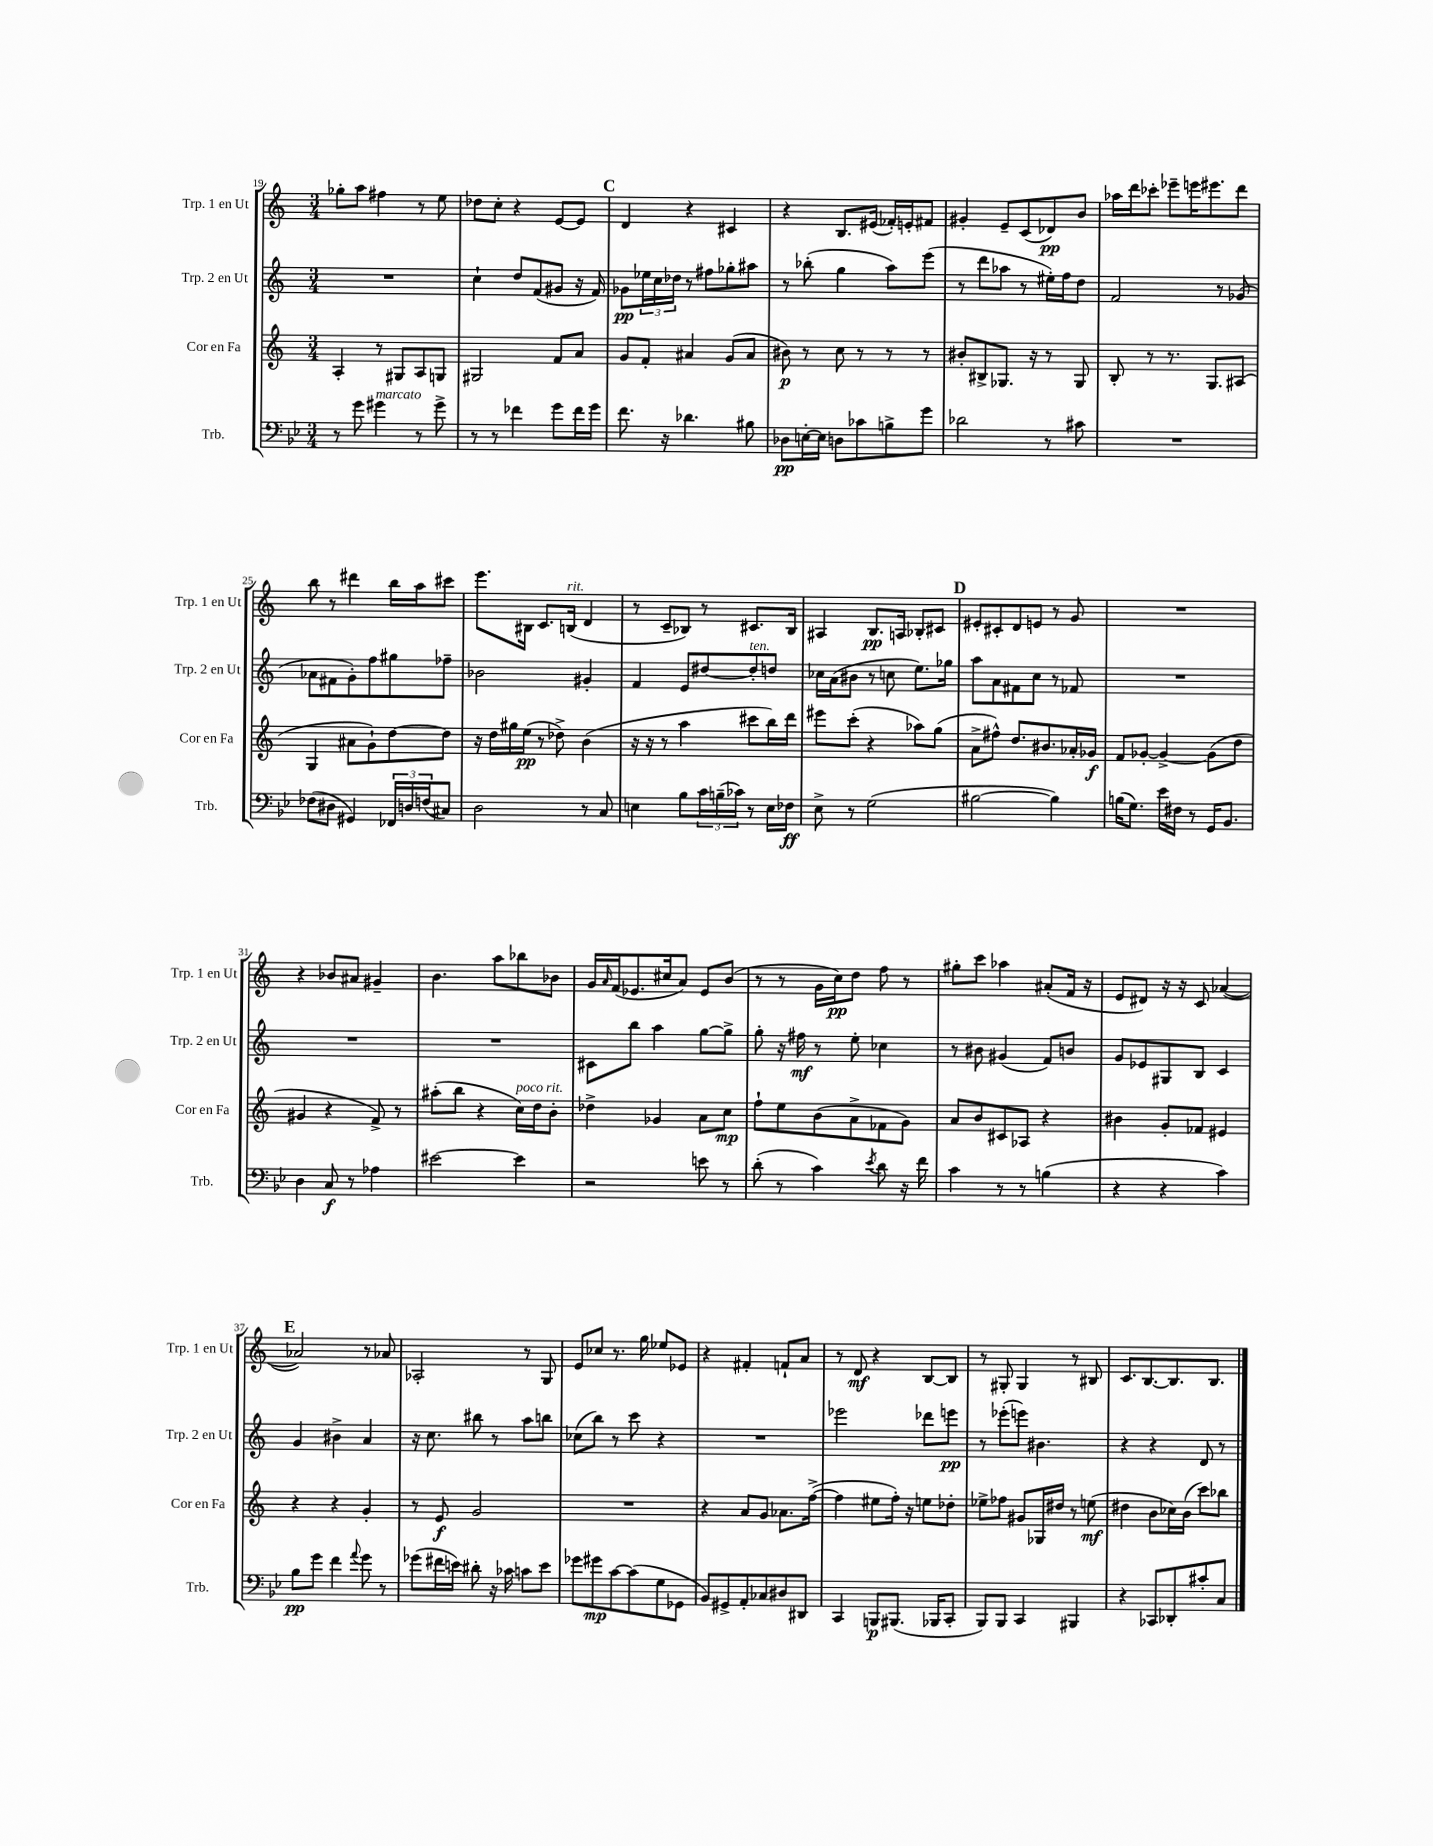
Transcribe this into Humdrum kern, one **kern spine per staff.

**kern	**kern	**kern	**kern
*staff4	*staff3	*staff2	*staff1
*clefF4	*clefG2	*clefG2	*clefG2
*k[b-e-]	*k[]	*k[]	*k[]
*M3/4	*M3/4	*M3/4	*M3/4
8r	4A'/	2.r	8gg-'\L
8g\	.	.	8aa\J
4g#\	8r	.	4ff#\
.	8G#/L	.	.
8r	8A/	.	8r
8g#^\	8G/J	.	8ee\
=	=	=	=
8r	2G#/	4cc`\	8dd-\L
8r	.	.	8cc'\J
4f-\	.	8dd/L	4r
.	.	(8f/	.
8g\L	8f/L	8g#/J	[8e/L
16f-\L	8a/J	16r	8e/]J
16g\JJ	.	16f/)	.
=	=	=	=
8.f\	8g/L	8g-\L	4d/
.	8f'/J	24ee-\L	.
.	.	24cc\	.
16r	.	.	.
.	.	24dd-\JJ	.
4.d-\	4a#/	8r	4r
.	.	8ff#\L	.
.	(8g/L	8gg-'\	4c#/
8B#\	8a#/J	8aa#\J	.
=	=	=	=
8D-\L	8b#\)	8r	4r
[16E'\L	8r	(8bb-'\	.
16E\]JJ	.	.	.
8D\L	8cc\	4gg\	8.B/L
8c-\	8r	.	.
.	.	.	(16e#/Jk
8B^\	8r	8aa\L)	16f-'/LL)
.	.	.	16e'/J
8g\J	8r	(8eee\J	8f#/J
=	=	=	=
2d-\	8b#'/L	8r	4g#'/
.	8B#^/	8ddd\L	.
.	8.G-/J	8aa-\J	8e~/L
.	.	8r	(8c/
.	16r	.	.
8r	8r	16ee#'\LL)	8d-/)
.	.	16ff\J	.
8c#\	8G-/	8dd\J	8b/J
=	=	=	=
2.r	8B'/	2f/	16aa-\LL
.	.	.	16ddd\J
.	8r	.	8ccc-'\J
.	8.r	.	8eee-~\L
.	.	.	16eee\K
.	8.G/L	.	8.eee#\
.	.	8r	.
.	(8A#/J	(8g-/	8ddd\J
=	=	=	=
(8F-\L	4G/	8a-\L	8bb\
8D#\J	.	8f#\	8r
4GG#/)	8a#\L	8g'\)	4ddd#\
.	8g`\)	8ff\	.
24FF-/LL	[8dd\	8gg#\	16bb\LL
24D/	.	.	.
.	.	.	16aa\J
(24F/J	.	.	.
8C#/J)	8dd\]J	8ff-~\J	8ccc#\J
=	=	=	=
2D\	16r	2b-\	8.eee\L
.	16dd\LL	.	.
.	16gg#\	.	.
.	(16ee\JJ	.	16B#\Jk
.	8r	.	8.c/L
.	8dd-^\)	.	.
.	.	.	(16B/Jk
8r	(4b\	4g#'/	4d/
8C/	.	.	.
=	=	=	=
4E\	16r	4f/	8r
.	16r	.	.
.	8r	.	8c~/L
8B-\L	4aa\	8e/L	8B-/J)
24c\L	.	[8dd#/	8r
(24B~\	.	.	.
24c-\JJ)	.	.	.
8r	8ccc#\L	8dd#'/]	8.c#/L
16E\LL	16bb\L)	8dd/J	.
16F-\JJ	16ddd\JJ	.	16B-/Jk
=	=	=	=
8E-^\	8eee#\L	16cc-\LL	4A#/
.	.	(16a\J	.
8r	(8ccc'\J	8b#\J	.
(2G\	4r	8r	8.B/L
.	.	8cc\	.
.	.	.	16A/Jk
.	8aa-\L)	8.ee\L)	8B-'/L
.	(8gg\J	.	8c#/J
.	.	16gg-\Jk	.
=	=	=	=
[2B#\	8a^\L	8aa\L	8e#'/L
.	8ff#^^\J)	8a\	8c#'/
.	8.dd/L	8f#\	8d/
.	.	8cc\J	8e/J
.	8.b#/	.	.
4B#\])	.	8r	8r
.	16a-'/L	8f-/	8g/
.	16g-/JJ	.	.
=	=	=	=
(16B\LK	8f/L	2.r	2.r
8.G\J)	.	.	.
.	[8g-'/J	.	.
16e-\LL	4g-^/_	.	.
16F#\JJ	.	.	.
8r	.	.	.
16GG/LK	(8g-\]L	.	.
8.BB-/J	.	.	.
.	8dd\J	.	.
=	=	=	=
4D\	4g#/	2.r	4r
8C/	4r	.	8b-/L
8r	.	.	8a#/J
4A-\	8f^/)	.	4g#~/
.	8r	.	.
=	=	=	=
[2e#\	(8aa#'\L	2.r	4.b\
.	8bb\J	.	.
.	4r	.	.
.	.	.	8aa\L
4e#\]	16cc\LL)	.	8bb-\
.	16dd\J	.	.
.	8b'\J	.	8b-\J
=	=	=	=
2r	4dd-^\	8c#\L	16g/LL
.	.	.	16qqa/
.	.	.	(16f/J
.	.	8bb\J	8.e-/
.	4g-/	4aa\	.
.	.	.	16cc#/k
.	.	.	8a/J)
8e\	8a\L	[8gg\L	8e-/L
8r	8cc\J	8gg^\]J	(8b/J
=	=	=	=
(8d'\	8ff`\L	8gg'\	8r
8r	8ee\	16r	8r
.	.	16ff#\	.
4c\)	(8b\	8r	16g\LL
.	.	.	16cc\J)
.	8a^\	8ee'\	8dd\J
8qe-/	.	.	.
8d\	8f-\	4cc-\	8ff\
16r	8g\J)	.	8r
16f\	.	.	.
=	=	=	=
4c\	8a/L	8r	8gg#'\L
.	8b/	8b#\	8ccc\J
8r	8c#/	(4g#/	4aa-\
8r	8A-/J	.	.
(4B\	4r	8f/L)	(8a#'/L
.	.	8b/J	16f/Jk
.	.	.	16r
=	=	=	=
4r	4b#\	8g/L	8e/L
.	.	8e-/	8d#/J)
4r	8g'/L	8G#/	16r
.	.	.	16r
.	8f-/J	8B/J	8c/
4c\)	4e#/	4c/	([4a-/
=	=	=	=
8B-\L	4r	4g/	2a-/])
8g\J	.	.	.
4f\	4r	4b#^\	.
8qqa/	.	.	.
8g\	4g'/	4a/	8r
8r	.	.	8a-/
=	=	=	=
(8g-\L	8r	16r	2A-'/
.	.	8.cc\	.
16f#\L	8e/	.	.
16e\JJ)	.	.	.
8d#'\	2g/	8bb#\	.
16r	.	8r	.
16c-\	.	.	.
8c\L	.	8aa\L	8r
8e\J	.	8bb\J	8G/
=	=	=	=
8g-\L	2.r	(8cc-\L	8e/L
8g#\	.	8bb\J)	8cc-/J
[8c\	.	8r	8.r
(8c\]	.	8ccc\	.
.	.	.	16gg\
8G\	.	4r	8ee-/L
8GG-\J	.	.	8e-/J
=	=	=	=
8BB-/L)	4r	2.r	4r
8GG#^/	.	.	.
8AA'/	8a/L	.	4f#'/
8C-/	8g/J	.	.
8D#/	8.a-\L	.	8f`/L
8DD#/J	.	.	8a/J
.	([16ff^\Jk	.	.
=	=	=	=
4CC/	4ff\]	2eee-\	8r
.	.	.	8d/
8BBB/L	8ee#\L	.	4r
(8.BBB#/J	16ff'\Jk)	.	.
.	16r	.	.
.	8ee\L	8ddd-\L	[8B/L
16BBB-/LK	.	.	.
8CC'/J	8dd-'\J	8eee\J	8B/]J
=	=	=	=
8BBB-/L)	8ee-^\L	8r	8r
8BBB-/J	8ff-\J	(8eee-'\L	8G#'/
4CC/	8g#/L	8eee\J)	4G#/
.	16G-/L	4.b#\	.
.	16dd#/JJ	.	.
4BBB#/	8r	.	8r
.	(8ee\	.	8B#/
=	=	=	=
4r	4dd#\	4r	8.c/L
.	.	.	[8.B/
8CC-/L	8b\L	4r	.
8DD-'/	16cc-\L)	.	8.B/]
.	(16b\JJ	.	.
8c#'/	8ccc\L)	8d/	.
.	.	.	8.B/J
8C/J	8bb-\J	8r	.
==	==	==	==
*-	*-	*-	*-
